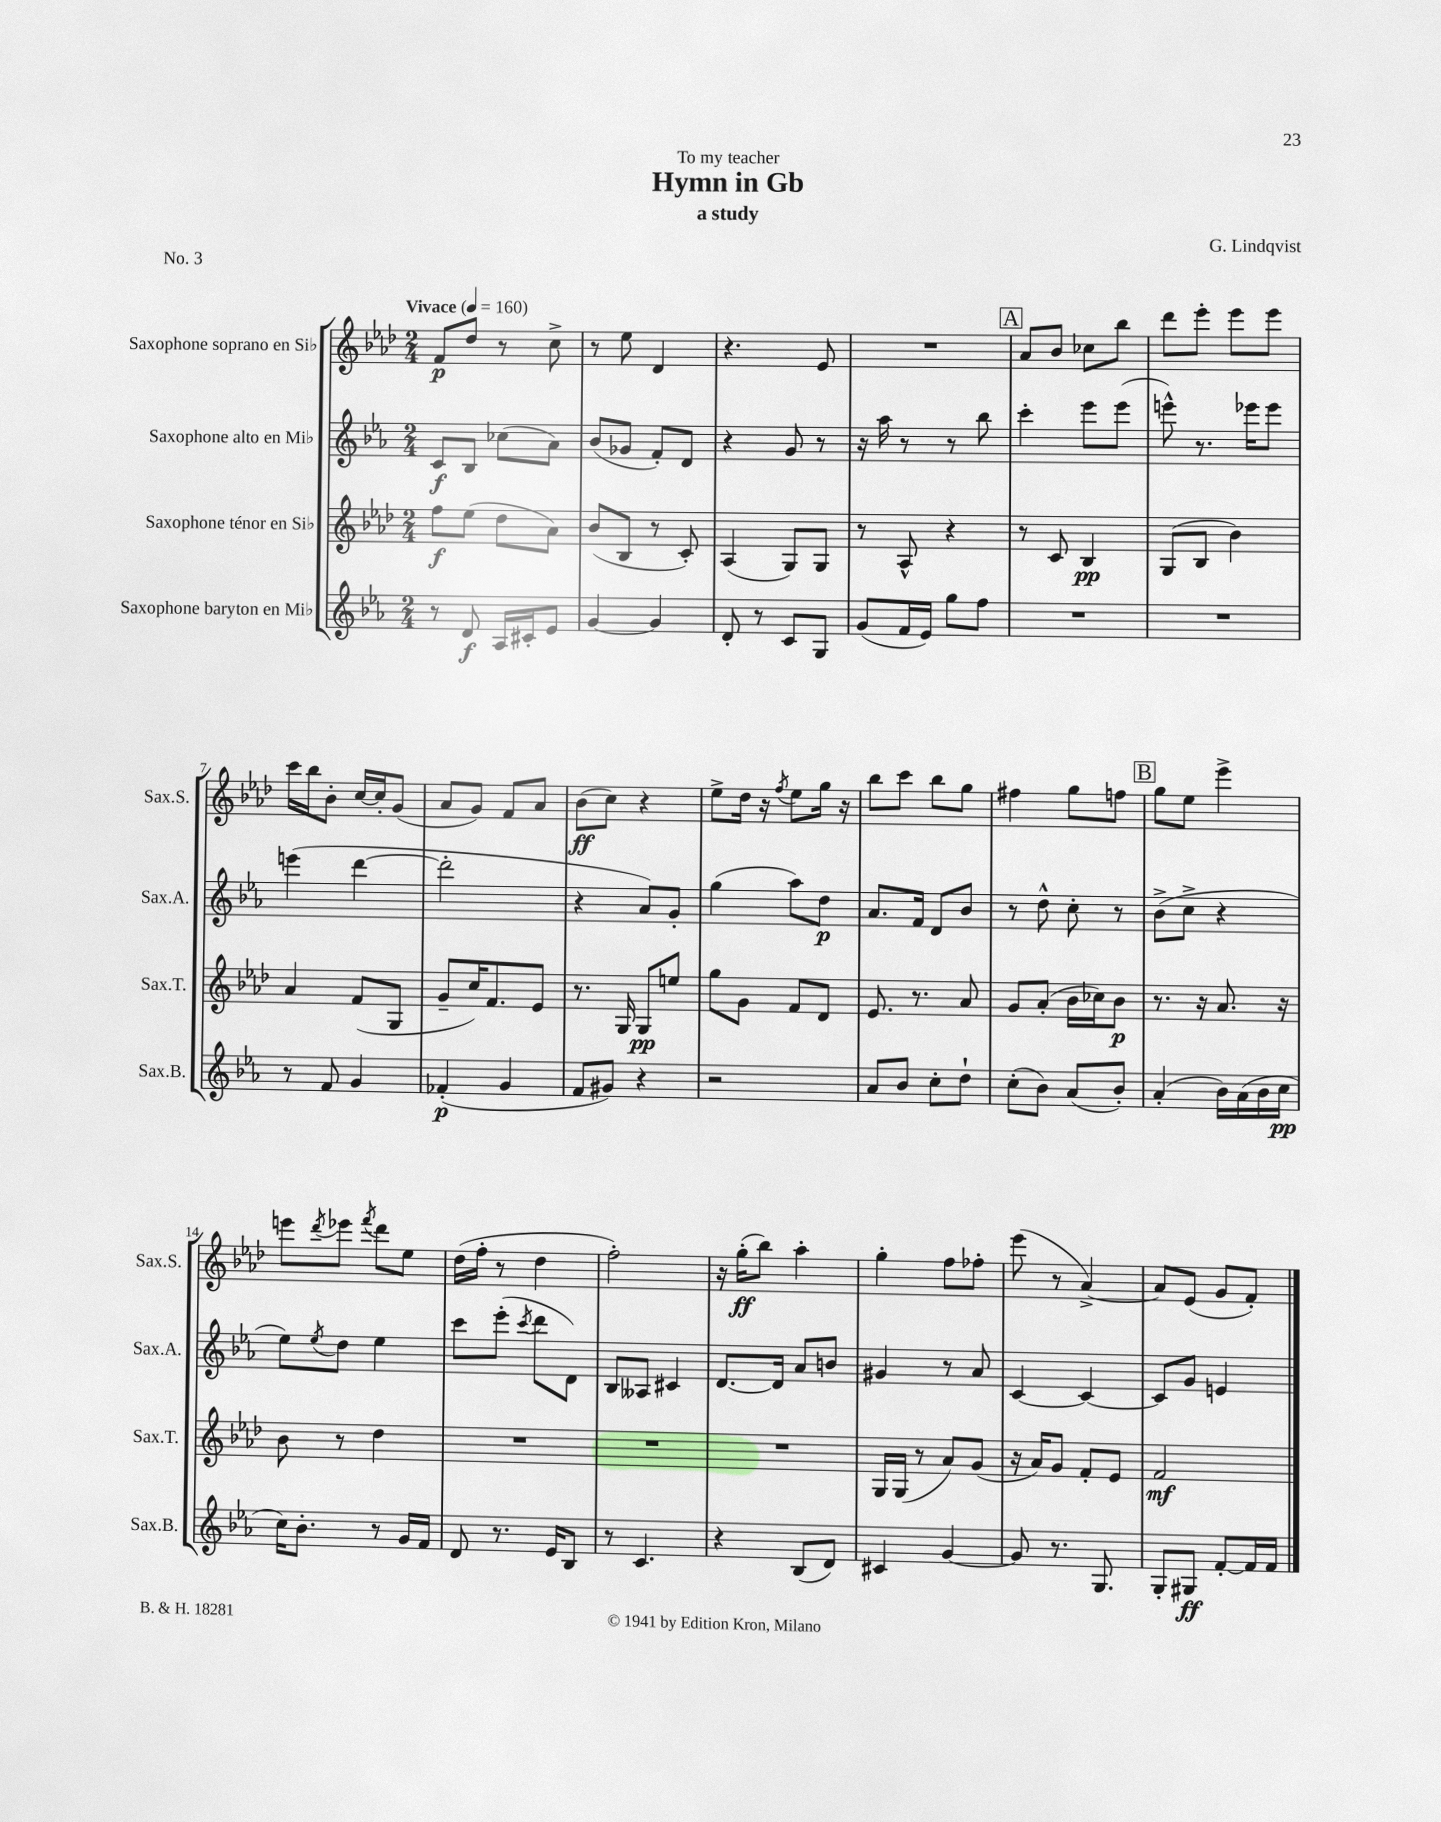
\header { title = "Hymn in Gb" composer = "G. Lindqvist" subtitle = "a study" dedication = "To my teacher" piece = "No. 3" }
<<
\new StaffGroup <<
\new Staff = "s0" \with { instrumentName = "Saxophone soprano en Sib" shortInstrumentName = "Sax.S." } {
    \clef treble \key aes \major \numericTimeSignature \time 2/4 \tempo "Vivace" 4 = 160
    f'8\p des''8 r8 c''8-> |
    r8 ees''8 des'4 |
    r4. ees'8 |
    R2 |
    \mark \markup { \box "A" } aes'8 bes'8 ces''8 bes''8 |
    des'''8 ees'''8-. ees'''8 ees'''8 |
    c'''16 bes''16 bes'8-. c''16~ c''16-. g'8( |
    aes'8 g'8) f'8 aes'8 |
    bes'8\ff( c''8) r4 |
    ees''8-> des''16 r16 \acciaccatura { f''8 } ees''8 g''16 r16 |
    bes''8 c'''8 bes''8 g''8 |
    fis''4 g''8 f''8 |
    \mark \markup { \box "B" } g''8 ees''8 ees'''4-> |
    e'''8 \acciaccatura { des'''8 } ees'''8 \acciaccatura { f'''8 } des'''8 ees''8 |
    des''16( f''16-. r8 des''4 |
    f''2-.) |
    r16 g''16-.\ff( bes''8) aes''4-. |
    g''4-. f''8 fes''8-. |
    ees'''8( r8 aes'4~->) |
    aes'8 ees'8( g'8 f'8-.) \bar "|." |
}
\new Staff = "s1" \with { instrumentName = "Saxophone alto en Mib" shortInstrumentName = "Sax.A." } {
    \clef treble \key ees \major \numericTimeSignature \time 2/4
    c'8\f bes8 ces''8( aes'8) |
    bes'8( ges'8 f'8-.) d'8 |
    r4 g'8 r8 |
    r16 aes''16 r8 r8 bes''8 |
    \mark \markup { \box "A" } c'''4-. ees'''8 ees'''8( |
    e'''8-^) r8. ees'''16 ees'''8 |
    e'''4( d'''4~ |
    d'''2-. |
    r4 aes'8) g'8-. |
    g''4( aes''8) d''8\p |
    aes'8. f'16 d'8 bes'8 |
    r8 d''8-^ c''8-. r8 |
    \mark \markup { \box "B" } bes'8->( c''8-> r4 |
    ees''8) \acciaccatura { ees''8 } d''8 ees''4 |
    c'''8 ees'''8-.( \acciaccatura { c'''8 } d'''8 d'8) |
    bes8 aeses8 cis'4 |
    d'8.~ d'16 aes'8 b'8 |
    gis'4 r8 aes'8 |
    c'4~ c'4~ |
    c'8 g'8 e'4 \bar "|." |
}
\new Staff = "s2" \with { instrumentName = "Saxophone ténor en Sib" shortInstrumentName = "Sax.T." } {
    \clef treble \key aes \major \numericTimeSignature \time 2/4
    f''8\f ees''8( des''8 aes'8) |
    bes'8( bes8 r8 c'8-.) |
    aes4( g8) g8 |
    r8 aes8-^ r4 |
    \mark \markup { \box "A" } r8 c'8 bes4\pp |
    g8( bes8 bes'4) |
    aes'4 f'8( g8 |
    g'8-- c''16) f'8. ees'8 |
    r8. g16 g8\pp e''8 |
    g''8 g'8 f'8 des'8 |
    ees'8. r8. aes'8 |
    g'8 aes'8-.( bes'16 ces''16) bes'8\p |
    \mark \markup { \box "B" } r8. r16 aes'8. r16 |
    bes'8 r8 des''4 |
    R2 |
    R2 |
    R2 |
    g16 g16( r8 aes'8) g'8( |
    r16 aes'16) g'8 f'8-. ees'8 |
    f'2\mf \bar "|." |
}
\new Staff = "s3" \with { instrumentName = "Saxophone baryton en Mib" shortInstrumentName = "Sax.B." } {
    \clef treble \key ees \major \numericTimeSignature \time 2/4
    r8 d'8\f aes16 cis'16-. ees'8 |
    g'4~ g'4 |
    d'8-. r8 c'8 g8 |
    g'8( f'16 ees'16) g''8 f''8 |
    \mark \markup { \box "A" } R2 |
    R2 |
    r8 f'8 g'4 |
    fes'4-.\p( g'4 |
    f'8 gis'8) r4 |
    r2 |
    aes'8 bes'8 c''8-. d''8-! |
    c''8-.( bes'8) aes'8( bes'8-.) |
    \mark \markup { \box "B" } aes'4-.( bes'16) aes'16( bes'16 c''16\pp |
    c''16) bes'8.-. r8 g'16 f'16 |
    d'8 r8. ees'16 bes8 |
    r8 c'4. |
    r4 bes8( d'8) |
    cis'4 g'4~ |
    g'8 r8. g8. |
    g8-. gis8\ff f'8~-. f'16 f'16 \bar "|." |
}
>>
>>
